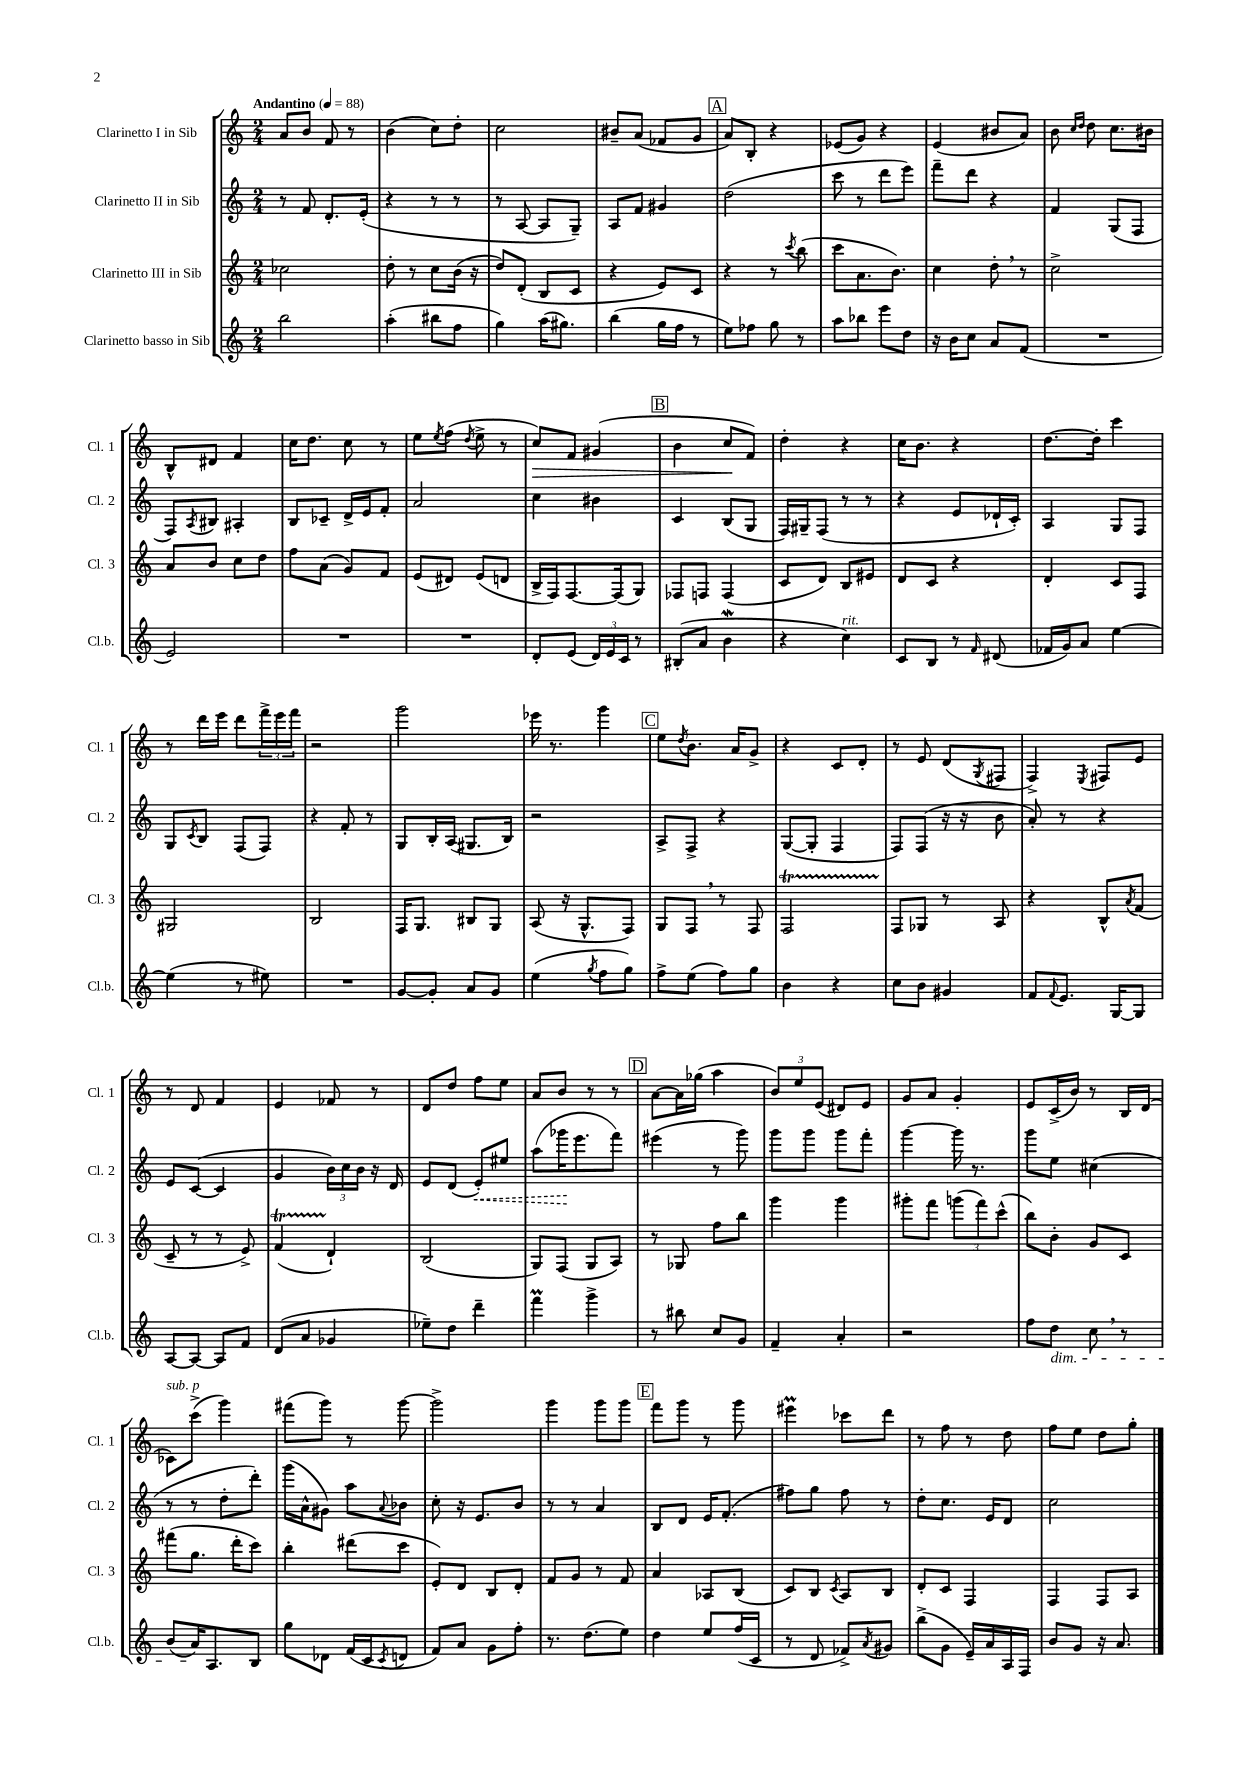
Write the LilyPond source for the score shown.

<<
\new StaffGroup <<
\new Staff = "s0" \with { instrumentName = "Clarinetto I in Sib" shortInstrumentName = "Cl. 1" } {
    \clef treble \key c \major \numericTimeSignature \time 2/4 \tempo "Andantino" 4 = 88
    a'8 b'8 f'8 r8 |
    b'4( c''8) d''8-. |
    c''2 |
    bis'8-- a'8( fes'8 g'8 |
    \mark \markup { \box "A" } a'8) b8-. r4 |
    ees'8( g'8) r4 |
    e'4( bis'8 a'8) |
    b'8 \grace { c''16 d''16 } d''8 c''8. bis'16 |
    b8-^ dis'8 f'4 |
    c''16 d''8. c''8 r8 |
    e''8 \acciaccatura { e''8 } f''8( \acciaccatura { d''8 } e''8-> r8 |
    c''8\>) f'8 gis'4( |
    \mark \markup { \box "B" } b'4 c''8\! f'8) |
    d''4-. r4 |
    c''16 b'8. r4 |
    d''8.~ d''16-. c'''4 |
    r8 d'''16 e'''16 d'''8 \tuplet 3/2 { f'''16-> e'''16 f'''16 } |
    r2 |
    g'''2 |
    ees'''16 r8. g'''4 |
    \mark \markup { \box "C" } e''8 \acciaccatura { d''8 } b'8. a'16 g'8-> |
    r4 c'8 d'8-. |
    r8 e'8 d'8( \acciaccatura { g8 } fis8 |
    f4->) \acciaccatura { e8 } fis8 e'8 |
    r8 d'8 f'4 |
    e'4 fes'8 r8 |
    d'8 d''8 f''8 e''8 |
    a'8 b'8 r8 r8 |
    \mark \markup { \box "D" } a'8~ a'16 ges''16( a''4 |
    \tuplet 3/2 { b'8) e''8 e'8( } dis'8) e'8 |
    g'8 a'8 g'4-. |
    e'8 c'16->( b'16) r8 b16 d'16( |
    ces'8^\markup { \italic "sub. p" }) c'''8->( g'''4) |
    fis'''8( g'''8) r8 g'''8~ |
    g'''2-> |
    g'''4 g'''8 g'''8 |
    \mark \markup { \box "E" } f'''8 g'''8 r8 g'''8 |
    eis'''4\prall ces'''8 d'''8 |
    r8 f''8 r8 d''8 |
    f''8 e''8 d''8 g''8-. \bar "|." |
}
\new Staff = "s1" \with { instrumentName = "Clarinetto II in Sib" shortInstrumentName = "Cl. 2" } {
    \clef treble \key c \major \numericTimeSignature \time 2/4
    r8 f'8 d'8.-. e'16-.( |
    r4 r8 r8 |
    r8 a8~ a8 g8--) |
    a8 f'8 gis'4 |
    \mark \markup { \box "A" } d''2( |
    c'''8 r8 d'''8 e'''8) |
    f'''8-- d'''8 r4 |
    f'4 g8( f8 |
    f8) \acciaccatura { a8 } bis8 ais4-. |
    b8 ces'8-- d'16-> e'16 f'8-. |
    a'2 |
    c''4 bis'4 |
    \mark \markup { \box "B" } c'4 b8( g8 |
    f16) gis16-- f8( r8 r8 |
    r4 e'8 des'16-! c'16-.) |
    a4 g8 f8 |
    g8 \acciaccatura { c'8 } b8 f8( f8) |
    r4 f'8-. r8 |
    g8 b16-. a16( gis8. b16) |
    r2 |
    \mark \markup { \box "C" } a8-> f8-> r4 |
    g8~( g8-. f4 |
    f8) f8( r16 r16 b'8 |
    a'8-.) r8 r4 |
    e'8 c'8~( c'4 |
    g'4 \tuplet 3/2 { b'16) c''16 b'16 } r16 d'16 |
    e'8 d'8( \once \override Hairpin.style = #'dashed-line e'8-.\<) eis''8 |
    a''8( ges'''16\! e'''8. f'''8) |
    \mark \markup { \box "D" } eis'''4( r8 g'''8) |
    g'''8 g'''8 g'''8 f'''8-. |
    g'''4~ g'''16 r8. |
    g'''8 e''8 cis''4( |
    r8 r8 d''8-. d'''8-.) |
    g'''16( a'16-^ gis'8) a''8 \appoggiatura { a'8 } bes'8 |
    c''8-. r16 e'8. b'8 |
    r8 r8 a'4 |
    \mark \markup { \box "E" } b8 d'8 e'16 f'8.-.( |
    fis''8) g''8 fis''8 r8 |
    d''8-. c''8. e'16 d'8 |
    c''2 \bar "|." |
}
\new Staff = "s2" \with { instrumentName = "Clarinetto III in Sib" shortInstrumentName = "Cl. 3" } {
    \clef treble \key c \major \numericTimeSignature \time 2/4
    ces''2 |
    d''8-. r8 c''8 b'16( r16 |
    d''8) d'8-.( b8 c'8 |
    r4 e'8) c'8 |
    \mark \markup { \box "A" } r4 r8 \acciaccatura { c'''8 } b''8( |
    c'''8 a'8. b'8.) |
    c''4 d''8-. \breathe r8 |
    c''2-> |
    a'8 b'8 c''8 d''8 |
    f''8 a'8( g'8) f'8 |
    e'8( dis'8) e'8( d'8 |
    b16-> f16) f8.~ f16( g8) |
    \mark \markup { \box "B" } fes8 f8 f4( |
    c'8 d'8) b8 eis'8 |
    d'8 c'8 r4 |
    d'4-. c'8 f8 |
    gis2 |
    b2 |
    f16 g8. bis8 g8 |
    a8( r16 g8.-^ f8) |
    \mark \markup { \box "C" } g8 f8 \breathe r8 f8 |
    f2\startTrillSpan |
    f8\stopTrillSpan ges8 r8 a8 |
    r4 b8-^ \acciaccatura { a'8 } f'8( |
    c'8-- r8 r8 e'8->) |
    f'4\startTrillSpan( d'4-!\stopTrillSpan) |
    b2( |
    g8) f8( g8 a8) |
    \mark \markup { \box "D" } r8 ges8 f''8 b''8 |
    g'''4 g'''4 |
    gis'''8-. f'''8 \tuplet 3/2 { g'''8( f'''8) c'''8-^( } |
    b''8) b'8-. g'8 c'8 |
    fis'''8( g''8. d'''16-. c'''8) |
    b''4-. dis'''8( c'''8 |
    e'8-.) d'8 b8 d'8-. |
    f'8 g'8 r8 f'8 |
    \mark \markup { \box "E" } a'4 aes8 b8( |
    c'8) b8 \acciaccatura { c'8 } a8 b8 |
    d'8-. c'8 f4 |
    f4 f8 a8 \bar "|." |
}
\new Staff = "s3" \with { instrumentName = "Clarinetto basso in Sib" shortInstrumentName = "Cl.b." } {
    \clef treble \key c \major \numericTimeSignature \time 2/4
    b''2 |
    a''4-.( bis''8 f''8 |
    g''4) a''16( gis''8.) |
    b''4( g''16 f''16 r8 |
    \mark \markup { \box "A" } e''8) fes''8 g''8 r8 |
    a''8 bes''8 e'''8 d''8 |
    r16 b'16 c''8 a'8 f'8( |
    R2 |
    e'2) |
    R2 |
    R2 |
    d'8-. e'8( \tuplet 3/2 { d'16) e'16 c'16 } r8 |
    \mark \markup { \box "B" } bis8-.( a'8 b'4\mordent |
    r4 c''4^\markup { \italic "rit." }) |
    c'8 b8 r8 \grace { f'16 } dis'8( |
    fes'16 g'16) a'8 e''4~ |
    e''4( r8 eis''8) |
    R2 |
    g'8~ g'8-. a'8 g'8 |
    e''4( \acciaccatura { g''8 } f''8 g''8) |
    \mark \markup { \box "C" } f''8-> e''8( f''8) g''8 |
    b'4 r4 |
    c''8 b'8 gis'4 |
    f'8 \appoggiatura { f'8 } e'8. g16~ g8 |
    a8~ a8~ a8 f'8 |
    d'8( a'8 ges'4 |
    ees''8--) d''8 d'''4-- |
    f'''4\prall g'''4-> |
    \mark \markup { \box "D" } r8 bis''8 c''8 g'8 |
    f'4-- a'4-. |
    r2 |
    f''8 d''8\dim c''8 \breathe r8 |
    b'8( a'16\!) a8. b8 |
    g''8 des'8 f'16( c'16 \acciaccatura { c'8 } d'8 |
    f'8) a'8 g'8 f''8-. |
    r8. d''8.( e''8) |
    \mark \markup { \box "E" } d''4 e''8 f''16( c'16 |
    r8 d'8 fes'8->) \acciaccatura { a'8 } gis'8 |
    b''8->( g'8 e'16--) a'16 a16 f16 |
    b'8 g'8 r16 a'8. \bar "|." |
}
>>
>>
\layout { \context { \Score \remove "Bar_number_engraver" } }
